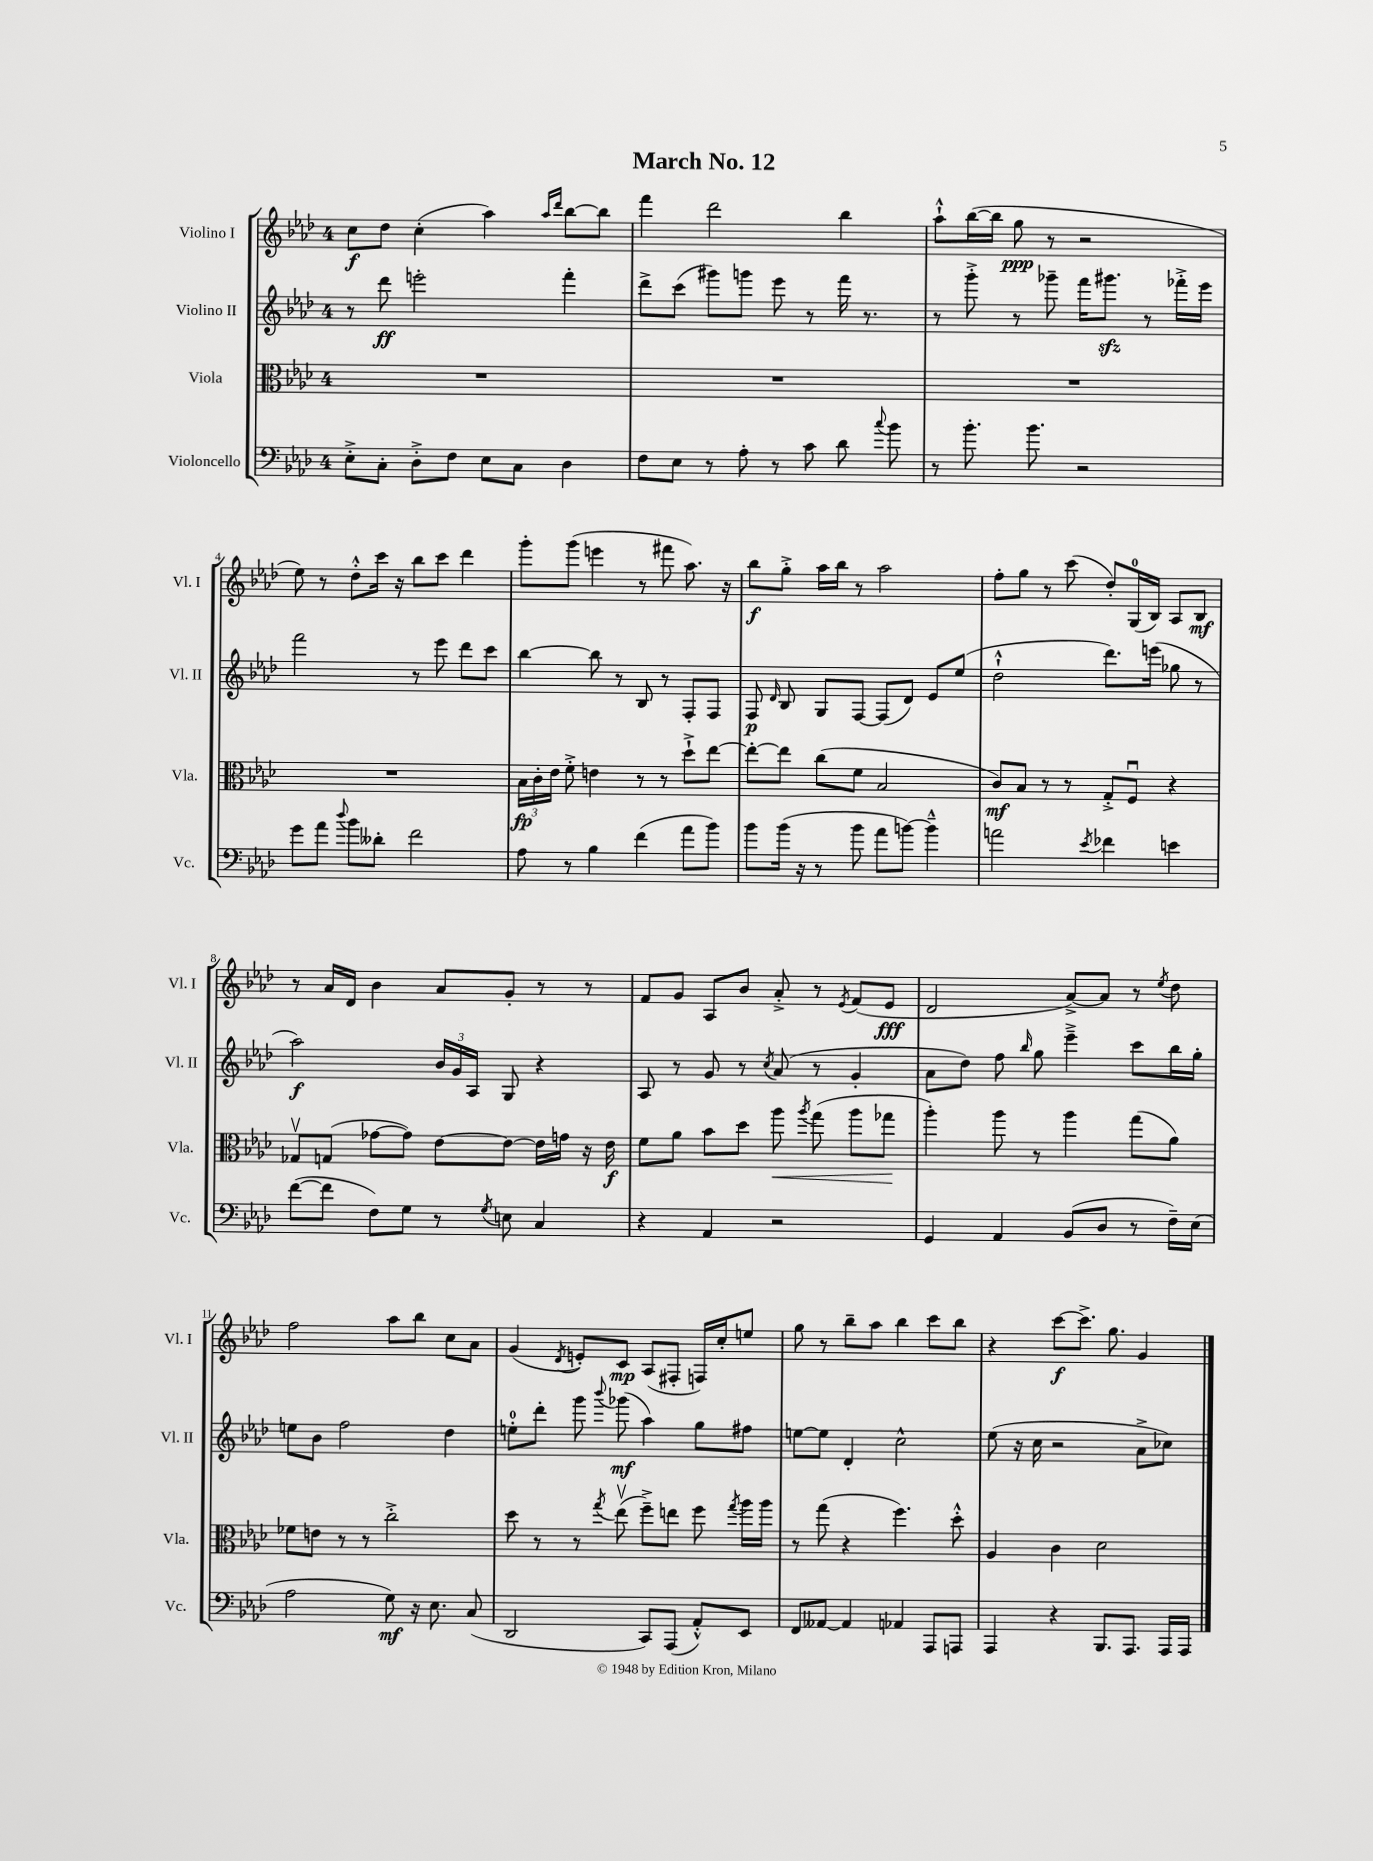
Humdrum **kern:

**kern	**kern	**kern	**kern
*staff4	*staff3	*staff2	*staff1
*clefF4	*clefC3	*clefG2	*clefG2
*k[b-e-a-d-]	*k[b-e-a-d-]	*k[b-e-a-d-]	*k[b-e-a-d-]
*M4/4	*M4/4	*M4/4	*M4/4
8E-'^	1r	8r	8cc
8C'	.	8ddd-	8dd-
8D-'^	.	2eee'	(4cc'
8F	.	.	.
8E-	.	.	4aa-)
8C	.	.	.
.	.	.	16qqaa-
.	.	.	16qqddd-
4D-	.	4fff'	[8bb-
.	.	.	8bb-]
=	=	=	=
8F	1r	8ddd-^	4fff
8E-	.	(8ccc	.
8r	.	8ggg#)	2ddd-
8A-'	.	8ggg	.
8r	.	8eee-	.
8c	.	8r	.
8d-	.	16fff	4bb-
.	.	8.r	.
8qqcc	.	.	.
8b-	.	.	.
=	=	=	=
8r	1r	8r	8aa-`^^
8.b-'	.	8ggg'^	([16bb-
.	.	.	16bb-]
.	.	8r	8gg
8.b-	.	.	.
.	.	8ggg-~	8r
2r	.	16fff	2r
.	.	8.ggg#	.
.	.	8r	.
.	.	16fff-'^	.
.	.	16eee-	.
=	=	=	=
8g	1r	2fff	8ee-)
8a-	.	.	8r
8qqdd-	.	.	.
8b-	.	.	8dd-'^^
8d--'	.	.	16ccc
.	.	.	16r
2f	.	8r	8bb-
.	.	8eee-	8ccc
.	.	8ddd-	4ddd-
.	.	8ccc	.
=	=	=	=
8A-	24B-	[4bb-	8ggg'
.	24c'	.	.
.	24e-	.	.
8r	8f'^	.	(8ggg
4B-	4e	8bb-]	4eee
.	.	8r	.
(4f	8r	8B-	8r
.	8r	8r	8fff#
8a-	8dd-`^	8F'	8.aa-)
8b-)	[8ee-	8F	.
.	.	.	16r
=	=	=	=
8b-	8ee-'_	8F	8bb-
.	.	16qqd-	.
(16b-	8ee-]	8B-	8gg'^
16r	.	.	.
8r	(8cc	8G	16aa-
.	.	.	16bb-
8b-	8f	[8F	8r
8a-	2B-	(8F]	2aa-
[8b)	.	8d-)	.
4b~^^]	.	8e-	.
.	.	(8ee-	.
=	=	=	=
2a	8c)	2dd-`^^	8ff'
.	8B-	.	8gg
.	8r	.	8r
.	8r	.	(8ccc
8qe-	.	.	.
4f-	8G'^	8.ddd-)	8dd-')
.	8Fu	.	(16G
.	.	(16eee	16B-)
4e	4r	8gg-	8A-
.	.	8r	8B-
=	=	=	=
([8f	8G-v	2aa-)	8r
8f]	(8G	.	16a-
.	.	.	16d-
8F)	[8g-	.	4b-
8G	8g-])	.	.
8r	[8e-	24b-	8a-
.	.	24g	.
.	.	24A-	.
8qG	.	.	.
8E	8e-_	8G	8g'
4C	16e-]	4r	8r
.	16g	.	.
.	16r	.	8r
.	16e-	.	.
=	=	=	=
4r	8f	8A-	8f
.	8a-	8r	8g
4AA-	8b-	8g	8A-
.	8dd-	8r	8b-
.	.	8qcc	.
2r	8aa-	(8a-	8a-'^
.	8qaa-	.	.
.	(8gg	8r	8r
.	.	.	8qe-
.	8aa-	4g'	(8f
.	8gg-	.	8e-
=	=	=	=
4GG	4aa-')	8a-	2d-
.	.	8dd-)	.
4AA-	8aa-	8ff	.
.	.	16qqbb-	.
.	8r	8gg	.
(8BB-	4aa-	4eee-~^	[8a-^)
8D-	.	.	8a-]
8r	(8gg	8ccc	8r
.	.	.	8qee-
16F~)	8a-)	16bb-	8dd-
(16E-	.	16gg'	.
=	=	=	=
2A-	8f-	8ee	2ff
.	8e	8b-	.
.	8r	2ff	.
.	8r	.	.
8G)	2cc'^	.	8aa-
16r	.	.	8bb-
8.E-	.	.	.
.	.	4dd-	8cc
(8C	.	.	8a-
=	=	=	=
2DD-	8dd-	8ee'	(4g
.	8r	8ddd-'	.
.	.	.	8qd-
.	8r	8ggg	8e')
.	8qgg	8qqbbb-	.
.	(8ee-v	(8ggg-	8c
8CC)	8ff~^)	4aa-)	(8A-
(8AAA-	8ee	.	8F#'
8AA-'^^)	8ff	8gg	16F)
.	.	.	16cc'
.	8qgg	.	.
8EE-	16aa-	8ff#	8ee
.	16aa-	.	.
=	=	=	=
8FF	8r	[8ee	8gg
[8AA--	(8gg	8ee]	8r
4AA--]	4r	4d-'	8bb-~
.	.	.	8aa-
4AA-	4.ff)	2cc^^	4bb-
8AAA-	.	.	8ccc
8AAA	8dd-'^^	.	8bb-
=	=	=	=
4AAA-	4A-	(8ee-	4r
.	.	16r	.
.	.	16cc	.
4r	4c	2r	[8ccc
.	.	.	8.ccc^]
8.BBB-	2d-	.	.
.	.	.	8.gg
8.AAA-	.	.	.
.	.	8a-^	4g
16AAA-	.	8cc-)	.
16AAA-	.	.	.
==	==	==	==
*-	*-	*-	*-
